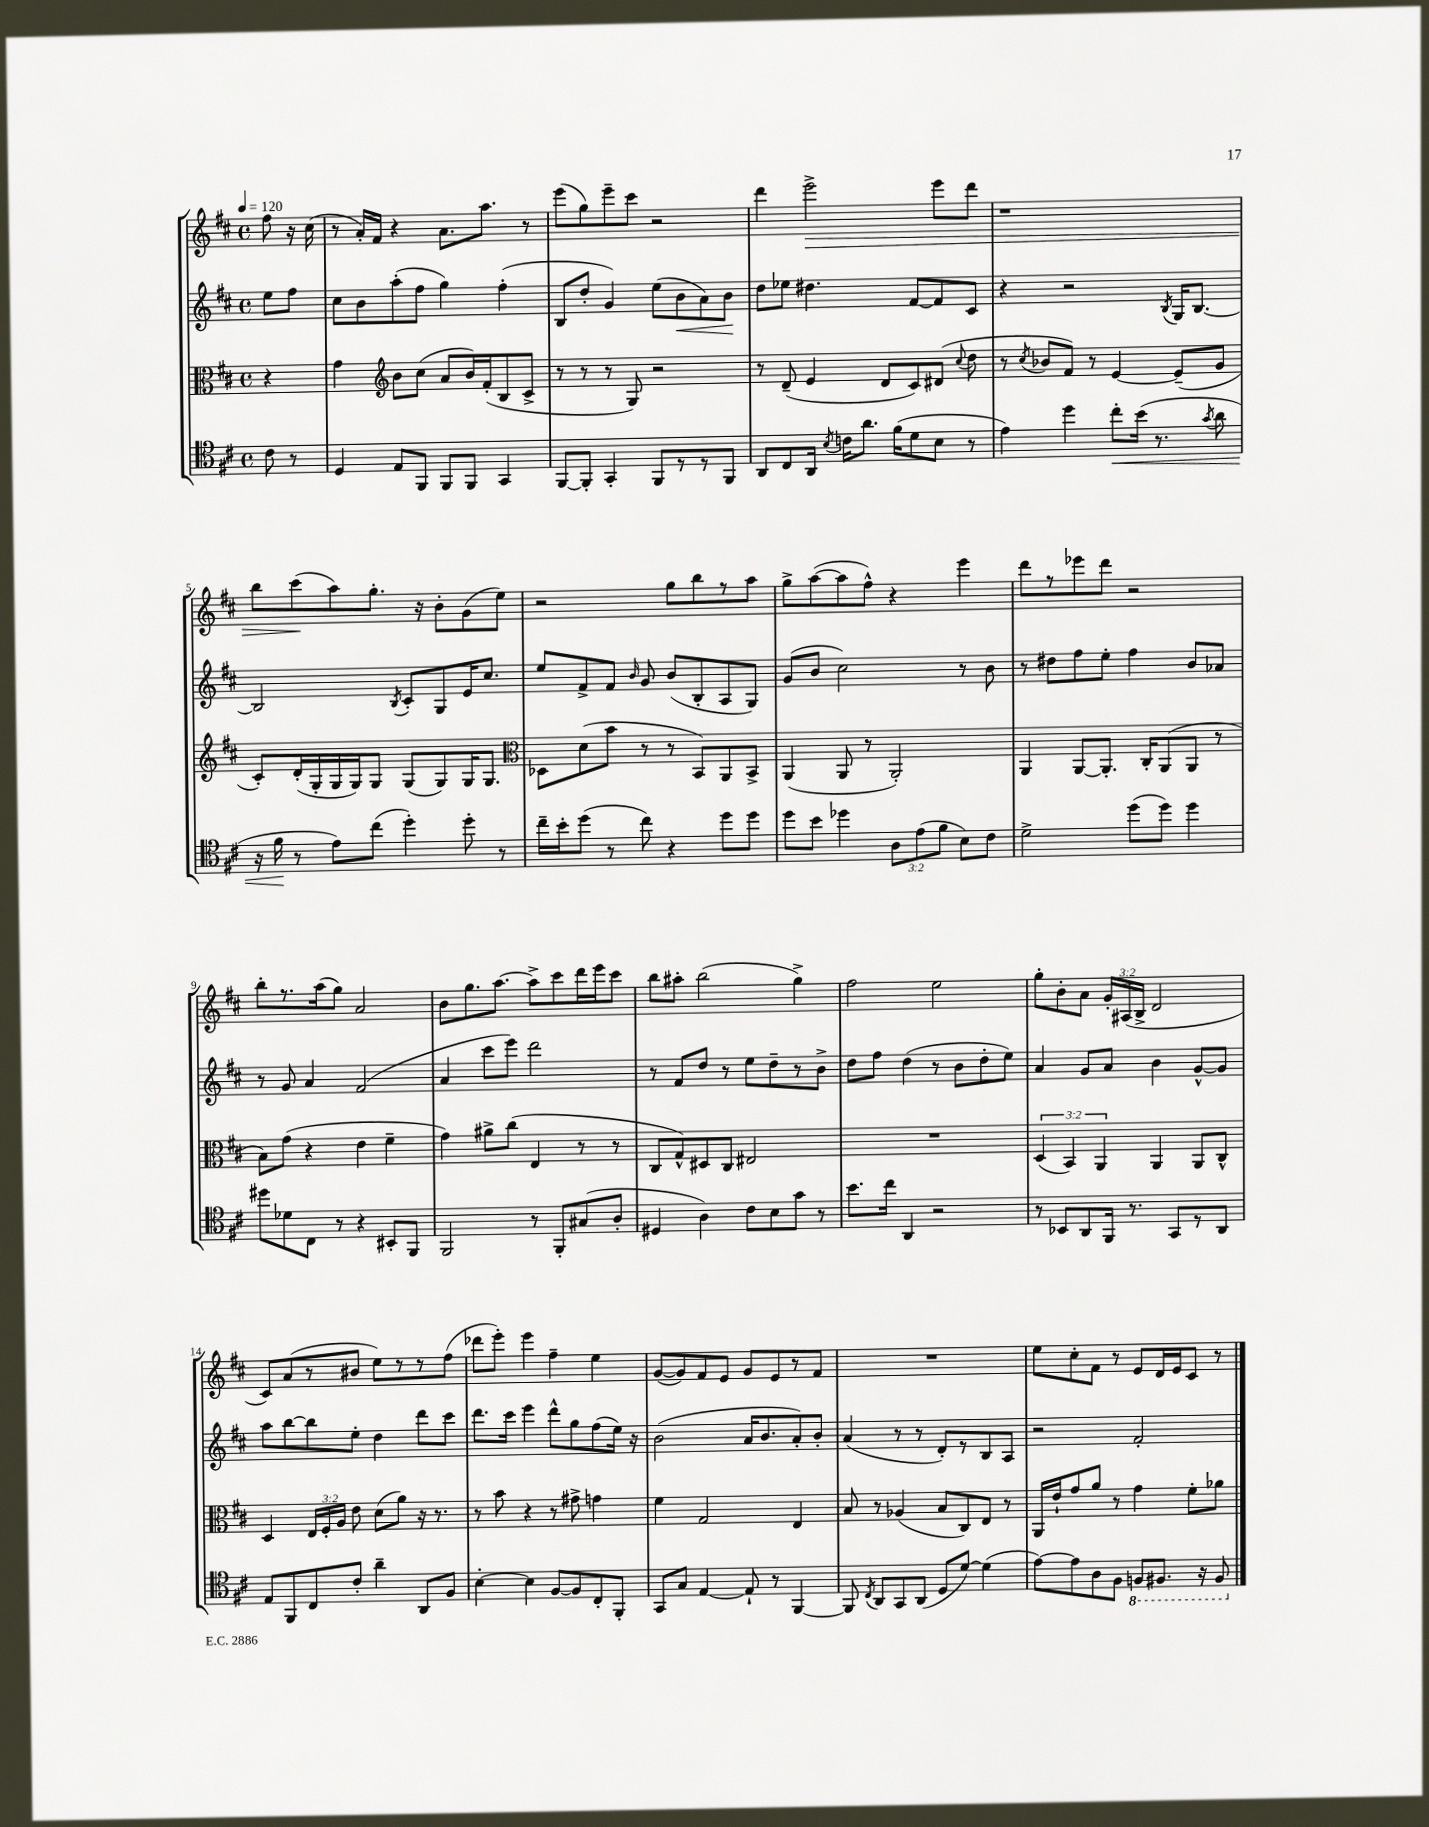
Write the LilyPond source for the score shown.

<<
\new StaffGroup <<
\new Staff = "s0" {
    \clef treble \key d \major \defaultTimeSignature \time 4/4 \override Staff.TupletNumber.text = #tuplet-number::calc-fraction-text \partial 4 \tempo 4 = 120
    \autoBeamOff fis''8 r16 cis''16( |
    r8 a'16[-.) fis'16] r4 a'8.[ a''8.] r8 |
    e'''8[( g''8) e'''8-- cis'''8] r2 |
    d'''4 e'''2->\> e'''8[ d'''8] |
    r1 |
    b''8[ cis'''8\!( a''8) g''8.]-. r16 b'8[-. g'8( e''8]) |
    r2 g''8[ b''8 r8 a''8] |
    g''8[-> a''8~( a''8 fis''8]-^) r4 e'''4 |
    d'''8[ r8 ees'''8 d'''8] r2 |
    b''8[-. r8. a''16( g''8]) a'2 |
    b'8[ g''8. a''8.]~ a''8[-> cis'''8 d'''16 e'''16 cis'''8] |
    b''8[ ais''8]-. b''2( g''4->) |
    fis''2 e''2 |
    g''8[-. b'8-. a'8] \tuplet 3/2 { g'16[-. ais16( b16]-> } d'2 |
    cis'8[) a'8( r8 bis'8] e''8[) r8 r8 fis''8]( |
    des'''8[ e'''8]-.) e'''4 fis''4-- e''4 |
    g'8[~( g'8) fis'8 e'8] g'8[ e'8 r8 fis'8] |
    R1 |
    e''8[ cis''8-. fis'8] r8 e'8[ d'16 e'16 cis'8] r8 \bar "|." |
}
\new Staff = "s1" {
    \clef treble \key d \major \defaultTimeSignature \time 4/4 \partial 4
    \autoBeamOff e''8[ fis''8] |
    cis''8[ b'8 a''8-.( fis''8] g''4) fis''4-.( |
    b8[ d''8]-. g'4) e''8[( b'8\< a'8) b'8]\! |
    d''8[ ees''8] dis''4. fis'8[~ fis'8 cis'8] |
    r4 r2 \acciaccatura { b8 } g16[ b8.]~ |
    b2 \acciaccatura { b8 } cis'8[-. g8 e'16 cis''8.] |
    e''8[ fis'8-> fis'8] \grace { b'16 } g'8 b'8[( b8-. a8 g8]) |
    g'8[( b'8] cis''2) r8 b'8 |
    r8 dis''8[ fis''8 e''8]-. fis''4 b'8[ aes'8] |
    r8 g'8 a'4 fis'2( |
    a'4 cis'''8[ e'''8]) d'''2 |
    r8 fis'8[ d''8] r8 e''8[ d''8-- r8 b'8]-> |
    d''8[ fis''8] d''4( r8 b'8[ d''8-. e''8]) |
    a'4 g'8[ a'8] b'4 g'8[~-^ g'8] |
    a''8[ b''8~ b''8 e''8]-. d''4 d'''8[ cis'''8] |
    d'''8.[ cis'''16] e'''4 d'''8[-^ g''8 fis''8( e''16]) r16 |
    b'2( a'16[ b'8. a'8-.) b'8]-. |
    a'4( r8 r8 d'8[-.) r8 b8 a8] |
    r2 fis'2-. \bar "|." |
}
\new Staff = "s2" {
    \clef alto \key d \major \defaultTimeSignature \time 4/4 \override Staff.TupletNumber.text = #tuplet-number::calc-fraction-text \partial 4
    \autoBeamOff r4 |
    g'4 \clef treble b'8[ cis''8]( a'8[ b'16) fis'16-.( b8 cis'8]-> |
    r8 r8 r8 g8) r2 |
    r8 d'8--( e'4 d'8[ cis'8) dis'8]( \appoggiatura { cis''8 } d''8 |
    r8 \acciaccatura { cis''8 } bes'8[ fis'8]) r8 e'4~ e'8[--( g'8] |
    cis'8[-.) d'16-.( g16-. g16 g16) g8] g8[( g8) g16 g8.] |
    \clef alto des8[ d'8( b'8] r8 r8 b,8[) a,8 b,8]-> |
    a,4( a,8 r8 a,2-.) |
    a,4 a,8[~ a,8.]-. cis16[-. a,8( a,8] r8 |
    b8[) g'8]( r4 e'4 fis'4-- |
    g'4) ais'8[-> cis''8]( e4 r8 r8 |
    cis8[ g8-^) dis8 cis8] eis2 |
    R1 |
    \tuplet 3/2 { d4( b,4) a,4 } a,4 a,8[ cis8]-^ |
    d4 \tuplet 3/2 { e16[ fis16-. a16] } e'8 d'8[( a'8]) r16 r8. |
    r8 b'8 r4 r8 gis'8-> g'4 |
    fis'4 g2 e4 |
    b8 r8 aes4( b8[ cis8) e8] r8 |
    a,16[ e'16-! g'8 a'8] r8 g'4 fis'8[-. aes'8] \bar "|." |
}
\new Staff = "s3" {
    \clef tenor \key d \major \defaultTimeSignature \time 4/4 \override Staff.TupletNumber.text = #tuplet-number::calc-fraction-text \partial 4
    \autoBeamOff cis'8 r8 |
    d4 e8[ fis,8] fis,8[ fis,8] g,4 |
    fis,8[~ fis,8]-. g,4-. fis,8[ r8 r8 fis,8] |
    a,8[ cis8 a,16] \acciaccatura { b8 } c'16[ a'8.] fis'16[( d'8 b8] r8 |
    e'4) d''4 cis''8[-.\< b'16]( r8. \acciaccatura { g'8 } a'8 |
    r16 fis'16\! r8 e'8[) cis''8]( d''4-.) d''8-. r8 |
    cis''16[-- b'16-. d''8]( r8 cis''8) r4 d''8[ d''8] |
    d''8[ b'8] des''4 \tuplet 3/2 { a8[ e'8( fis'8] } b8[) cis'8] |
    d'2-> d''8[( d''8]) d''4 |
    dis''8[ des'8 cis8] r8 r4 bis,8[-. fis,8] |
    fis,2 r8 fis,8[-. gis8( a8]-. |
    dis4 a4) cis'8[ b8 g'8] r8 |
    b'8.[ cis''16] a,4 r2 |
    r8 bes,8[ a,8 fis,16] r8. g,8[ r8 a,8] |
    e8[ fis,8 cis8 cis'8]-. a'4-- a,8[ fis8] |
    b4~-. b4 fis8[~ fis8 cis8-. fis,8]-. |
    g,8[ g8] e4~ e8-! r8 fis,4~ |
    fis,8 \acciaccatura { cis8 } a,8[ g,8 a,8]( d8[ d'8]~) d'4( |
    e'8[~) e'8 a8 fis8] \ottava #-1 f,8[ fis,8.] r16 fis,8 \ottava #0 \bar "|." |
}
>>
>>
